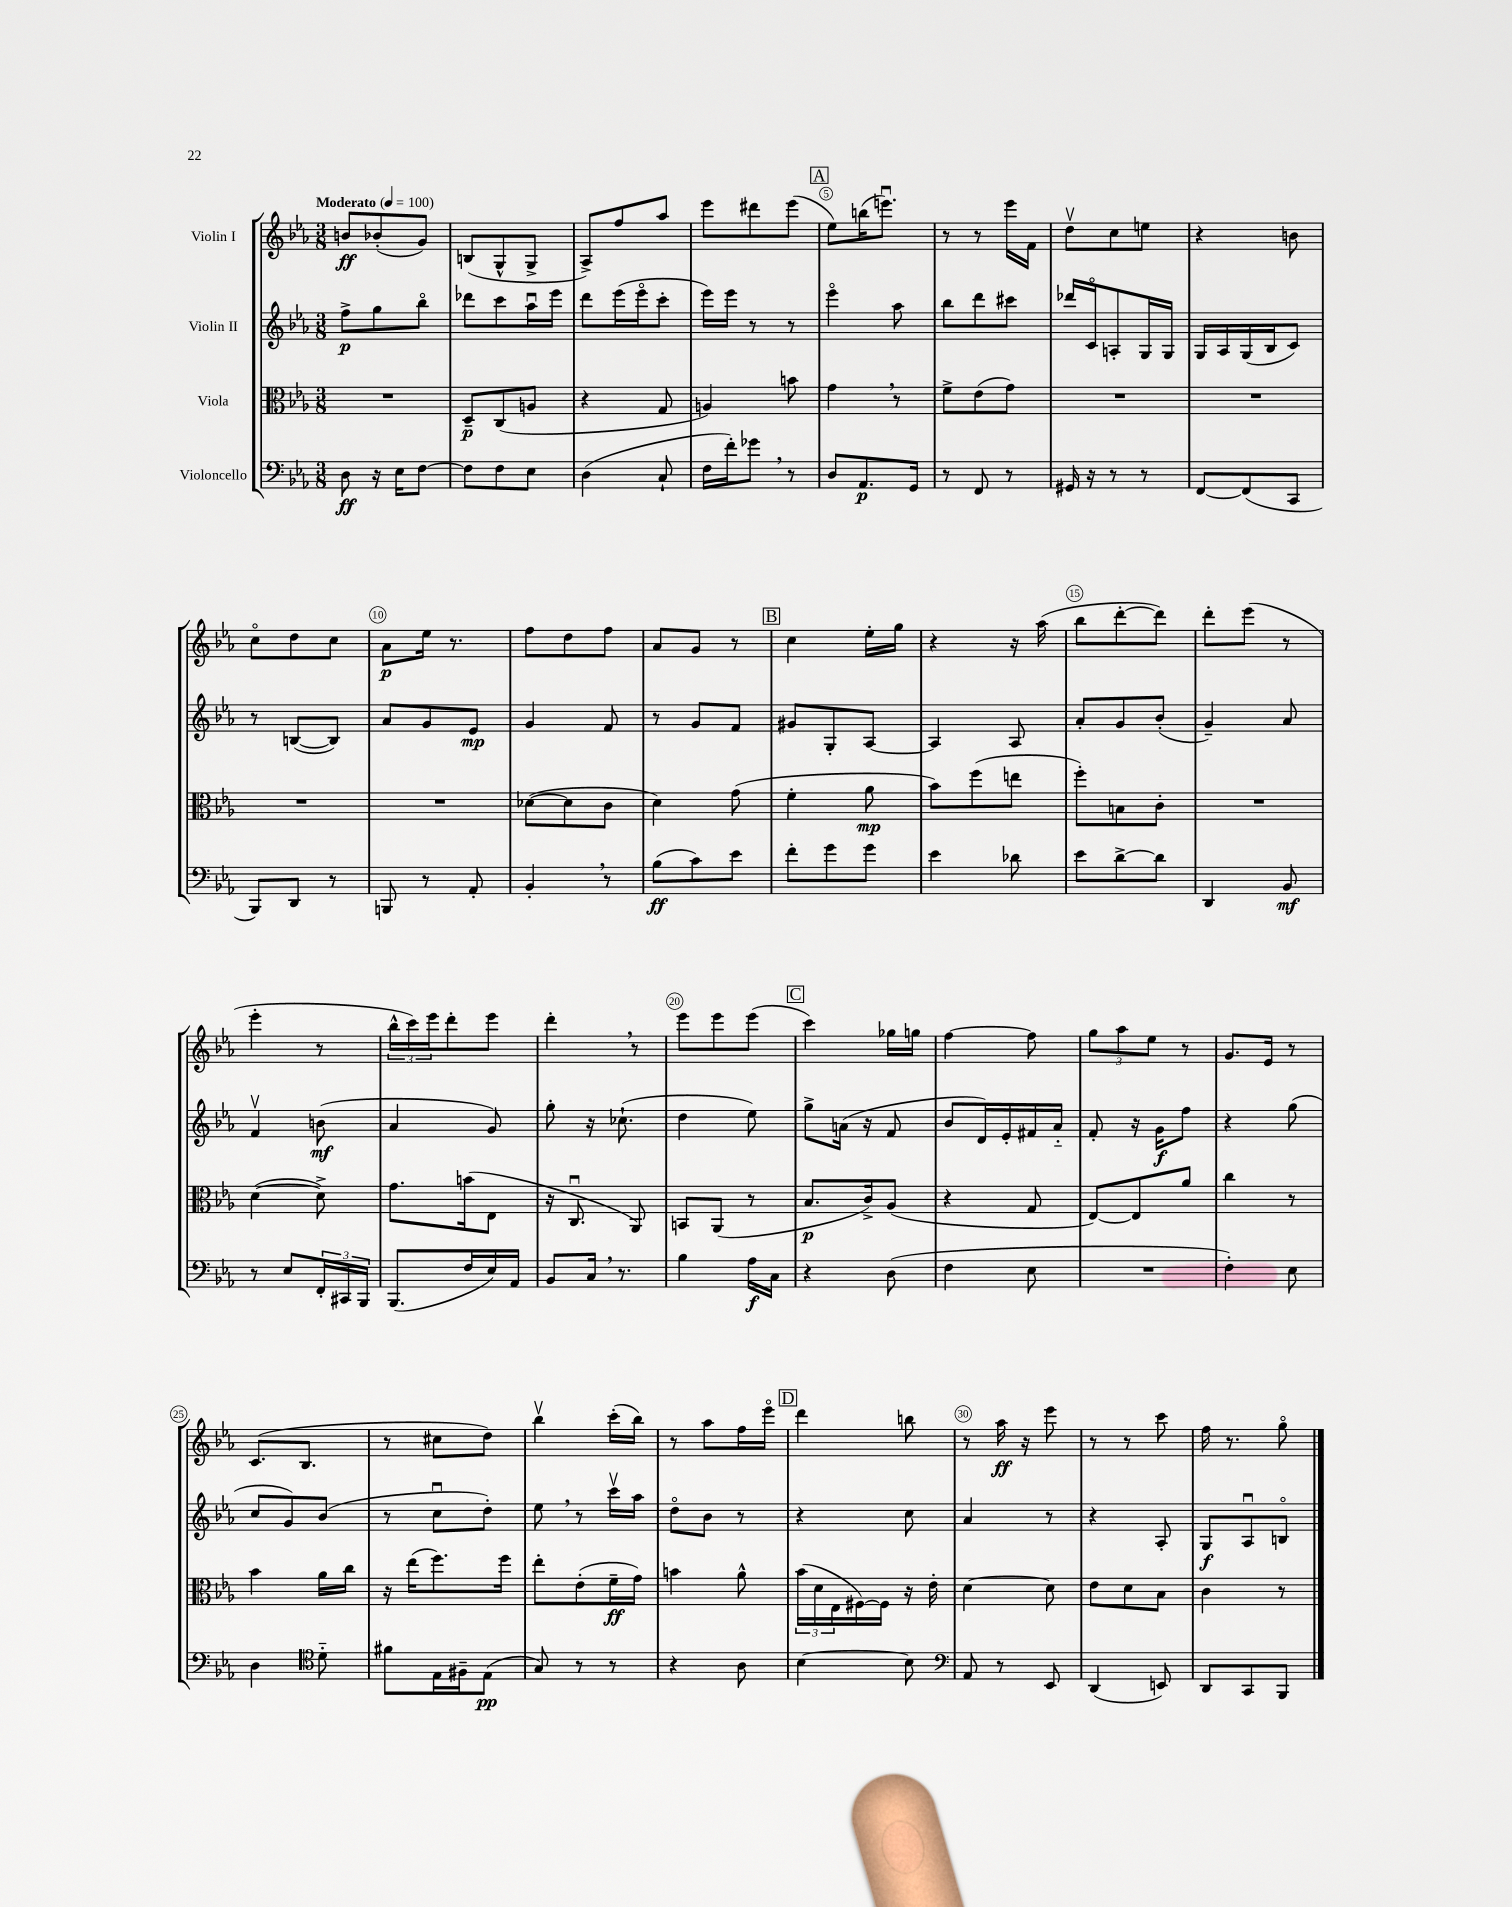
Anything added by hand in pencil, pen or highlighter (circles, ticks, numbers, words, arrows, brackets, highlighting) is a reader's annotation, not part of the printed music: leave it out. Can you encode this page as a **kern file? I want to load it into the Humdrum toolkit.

**kern	**dynam	**kern	**dynam	**kern	**dynam	**kern	**dynam
*part4	*part4	*part3	*part3	*part2	*part2	*part1	*part1
*staff4	*staff4	*staff3	*staff3	*staff2	*staff2	*staff1	*staff1
*I"Violoncello	*	*I"Viola	*	*I"Violin II	*	*I"Violin I	*
*clefF4	*	*clefC3	*	*clefG2	*	*clefG2	*
*k[b-e-a-]	*	*k[b-e-a-]	*	*k[b-e-a-]	*	*k[b-e-a-]	*
*M3/8	*	*M3/8	*	*M3/8	*	*M3/8	*
*MM100	*	*MM100	*	*MM100	*	*MM100	*
=1	=1	=1	=1	=1	=1	=1	=1
!	!	!	!	!	!	!LO:TX:a:B:t=Moderato	!
8D\	ff	4.r	.	8ff^\L	p	8bn/L	ff
16r	.	.	.	8gg\	.	(8b-X'/	.
16E-\KL	.	.	.	.	.	.	.
[8F\J	.	.	.	8bb-\J	.	8g/J)	.
=2	=2	=2	=2	=2	=2	=2	=2
8F\L]	.	8D~/L	p	8ddd-X\L	.	(8Bn/L	.
8F\	.	(8C/	.	8ccc\	.	8G^^/	.
8E-\J	.	8An/J	.	16aa-u\L	.	8G^/J	.
.	.	.	.	16eee-\JJ	.	.	.
=3	=3	=3	=3	=3	=3	=3	=3
(4D\	.	4r	.	8ddd\L	.	8A-^/L)	.
.	.	.	.	(16eee-\L	.	8ff/	.
.	.	.	.	16eee-\J	.	.	.
8C`/	.	8G/	.	8ccc'\J	.	8aa-/J	.
=4	=4	=4	=4	=4	=4	=4	=4
16F\LL	.	4An/)	.	16eee-\LL)	.	8eee-\L	.
16f'\J)	.	.	.	16eee-\JJ	.	.	.
8g-X,\J	.	.	.	8r	.	8ddd#X\	.
8r	.	8bn\	.	8r	.	(8eee-\J	.
!!LO:REH:place=s1:t=A
=5	=5	=5	=5	=5	=5	=5	=5
8D/L	.	4g,\	.	4eee-\	.	8ee-\L)	.
8.AA-/	p	.	.	.	.	(16bbn\K	.
.	.	.	.	.	.	8.eeenu\J)	.
.	.	8r	.	8aa-\	.	.	.
16GG/Jk	.	.	.	.	.	.	.
=6	=6	=6	=6	=6	=6	=6	=6
8r	.	8f^\L	.	8bb-\L	.	8r	.
8FF/	.	(8e-\	.	8ddd\	.	8r	.
8r	.	8g\J)	.	8ccc#X\J	.	16eee-\LL	.
.	.	.	.	.	.	16f\JJ	.
=7	=7	=7	=7	=7	=7	=7	=7
16GG#X/	.	4.r	.	16ddd-X/LL	.	8ddv\L	.
16r	.	.	.	16c/J	.	.	.
8r	.	.	.	8An'/	.	8cc\	.
8r	.	.	.	16G/L	.	8een\J	.
.	.	.	.	16G/JJ	.	.	.
=8	=8	=8	=8	=8	=8	=8	=8
[8FF/L	.	4.r	.	16G/LL	.	4r	.
.	.	.	.	16A-/	.	.	.
(8FF/]	.	.	.	(16G/	.	.	.
.	.	.	.	16B-/J	.	.	.
8CC/J	.	.	.	8c/J)	.	8bn\	.
!!LO:LB:g=z
=9	=9	=9	=9	=9	=9	=9	=9
8BBB-/L)	.	4.r	.	8r	.	8cc\L	.
8DD/J	.	.	.	([8Bn/L	.	8dd\	.
8r	.	.	.	8B/J])	.	8cc\J	.
=10	=10	=10	=10	=10	=10	=10	=10
8BBBn/	.	4.r	.	8a-/L	.	8a-\L	p
8r	.	.	.	8g/	.	16ee-\Jk	.
.	.	.	.	.	.	8.r	.
8AA-'/	.	.	.	8e-/J	mp	.	.
=11	=11	=11	=11	=11	=11	=11	=11
4BB-',/	.	([8d-X\L	.	4g/	.	8ff\L	.
.	.	8d-\]	.	.	.	8dd\	.
8r	.	8c\J	.	8f/	.	8ff\J	.
=12	=12	=12	=12	=12	=12	=12	=12
(8B-\L	ff	4d\)	.	8r	.	8a-/L	.
8c\)	.	.	.	8g/L	.	8g/J	.
8e-\J	.	(8g\	.	8f/J	.	8r	.
!!LO:REH:place=s1:t=B
=13	=13	=13	=13	=13	=13	=13	=13
8f'\L	.	4f'\	.	8g#X/L	.	4cc\	.
8g\	.	.	.	8G'/	.	.	.
8g\J	.	8a-\	mp	[8A-/J	.	16ee-'\LL	.
.	.	.	.	.	.	16gg\JJ	.
=14	=14	=14	=14	=14	=14	=14	=14
4e-\	.	8b-\L)	.	4A-/]	.	4r	.
.	.	(8ff\	.	.	.	.	.
8d-X\	.	8een\J	.	8A-/	.	16r	.
.	.	.	.	.	.	(16aa-\	.
=15	=15	=15	=15	=15	=15	=15	=15
8e-\L	.	8ff'\L)	.	8a-'/L	.	8bb-\L	.
[8d^\	.	8Bn\	.	8g/	.	[8ddd'\	.
8d\J]	.	8c'\J	.	(8b-'/J	.	8ddd\J])	.
=16	=16	=16	=16	=16	=16	=16	=16
4DD/	.	4.r	.	4g~/)	.	8ddd'\L	.
.	.	.	.	.	.	(8eee-\J	.
8BB-/	mf	.	.	8a-/	.	8r	.
!!LO:LB:g=z
=17	=17	=17	=17	=17	=17	=17	=17
8r	.	([4d\	.	4fv/	.	4eee-'\	.
8E-/L	.	.	.	.	.	.	.
24FF'/L	.	8d^\])	.	(8bn\	mf	8r	.
24CC#X/	.	.	.	.	.	.	.
24BBB-/JJ	.	.	.	.	.	.	.
=18	=18	=18	=18	=18	=18	=18	=18
(8.BBB-/L	.	8.g\L	.	4a-/	.	24bb-^^\LL	.
.	.	.	.	.	.	24ccc\)	.
.	.	.	.	.	.	24eee-\J	.
.	.	.	.	.	.	8ddd'\	.
16F/L	.	(16bn\k	.	.	.	.	.
16E-/)	.	8E-\J	.	8g/)	.	8eee-\J	.
16AA-/JJ	.	.	.	.	.	.	.
=19	=19	=19	=19	=19	=19	=19	=19
8BB-/L	.	16r	.	8gg'\	.	4ddd',\	.
.	.	8.Cu/	.	.	.	.	.
16C,/Jk	.	.	.	16r	.	.	.
8.r	.	.	.	(8.cc-X`\	.	.	.
.	.	8AA-/)	.	.	.	8r	.
=20	=20	=20	=20	=20	=20	=20	=20
4B-\	.	8BBn/L	.	4dd\	.	8eee-\L	.
.	.	(8AA-/J	.	.	.	8eee-\	.
16A-\LL	f	8r	.	8ee-\)	.	(8eee-\J	.
16C\JJ	.	.	.	.	.	.	.
!!LO:REH:place=s1:t=C
=21	=21	=21	=21	=21	=21	=21	=21
4r	.	8.B-/L	p	8gg^\L	.	4ccc\)	.
.	.	.	.	(16an\Jk	.	.	.
.	.	16c^/k)	.	16r	.	.	.
(8D\	.	(8A-/J	.	8f/	.	16gg-X\LL	.
.	.	.	.	.	.	16ggn\JJ	.
=22	=22	=22	=22	=22	=22	=22	=22
4F\	.	4r	.	8b-/L	.	[4ff\	.
.	.	.	.	16d/L)	.	.	.
.	.	.	.	16e-'/	.	.	.
8E-\	.	8G/	.	16f#X/	.	8ff\]	.
.	.	.	.	16a-/JJ	.	.	.
=23	=23	=23	=23	=23	=23	=23	=23
4.r	.	[8E-/L)	.	8f'/	.	12gg\L	.
.	.	.	.	.	.	12aa-\	.
.	.	8E-/]	.	16r	.	.	.
.	.	.	.	.	.	12ee-\J	.
.	.	.	.	16g\KL	f	.	.
.	.	8a-/J	.	8ff\J	.	8r	.
=24	=24	=24	=24	=24	=24	=24	=24
4F'\)	.	4cc\	.	4r	.	8.g/L	.
.	.	.	.	.	.	16e-/Jk	.
8E-\	.	8r	.	(8gg\	.	8r	.
!!LO:LB:g=z
=25	=25	=25	=25	=25	=25	=25	=25
4D\	.	4b-\	.	8cc/L	.	(8.c/L	.
.	.	.	.	8g/)	.	.	.
.	.	.	.	.	.	8.B-/J	.
*clefC4	*	*	*	*	*	*	*
8d\	.	16a-\LL	.	(8b-/J	.	.	.
.	.	16cc\JJ	.	.	.	.	.
=26	=26	=26	=26	=26	=26	=26	=26
8f#X\L	.	16r	.	8r	.	8r	.
.	.	(16ee-\KL	.	.	.	.	.
16E-\L	.	8.ff\)	.	8ccu\L	.	8cc#X\L	.
16F#X~\J	.	.	.	.	.	.	.
(8E-\J	pp	.	.	8dd'\J)	.	8dd\J)	.
.	.	16ff\Jk	.	.	.	.	.
=27	=27	=27	=27	=27	=27	=27	=27
8G/)	.	8ee-'\L	.	8ee-,\	.	4bb-v\	.
8r	.	(8e-'\	.	8r	.	.	.
8r	.	16f~\L	ff	16cccv\LL	.	(16ccc'\LL	.
.	.	16g\JJ)	.	16aa-\JJ	.	16bb-\JJ)	.
=28	=28	=28	=28	=28	=28	=28	=28
4r	.	4bn\	.	8dd\L	.	8r	.
.	.	.	.	8b-\J	.	8aa-\L	.
8A-\	.	8a-^^\	.	8r	.	16ff\L	.
.	.	.	.	.	.	16eee-\JJ	.
!!LO:REH:place=s1:t=D
=29	=29	=29	=29	=29	=29	=29	=29
[4B-\	.	(24b-\LL	.	4r	.	4ddd\	.
.	.	24d\	.	.	.	.	.
.	.	24E-\	.	.	.	.	.
.	.	[16F#X\)	.	.	.	.	.
.	.	16F#\JJ]	.	.	.	.	.
8B-\]	.	16r	.	8cc\	.	8bbn\	.
.	.	16e-'\	.	.	.	.	.
=30	=30	=30	=30	=30	=30	=30	=30
*clefF4	*	*	*	*	*	*	*
8AA-/	.	[4d\	.	4a-/	.	8r	.
8r	.	.	.	.	.	16aa-\	ff
.	.	.	.	.	.	16r	.
8EE-/	.	8d\]	.	8r	.	8eee-\	.
=31	=31	=31	=31	=31	=31	=31	=31
(4DD/	.	8e-\L	.	4r	.	8r	.
.	.	8d\	.	.	.	8r	.
8EEn/)	.	8B-\J	.	8A-'/	.	8ccc\	.
=32	=32	=32	=32	=32	=32	=32	=32
8DD/L	.	4c\	.	8G/L	f	16ff\	.
.	.	.	.	.	.	8.r	.
8CC/	.	.	.	8A-u/	.	.	.
8BBB-/J	.	8r	.	8Bn/J	.	8gg\	.
==	==	==	==	==	==	==	==
*-	*-	*-	*-	*-	*-	*-	*-
